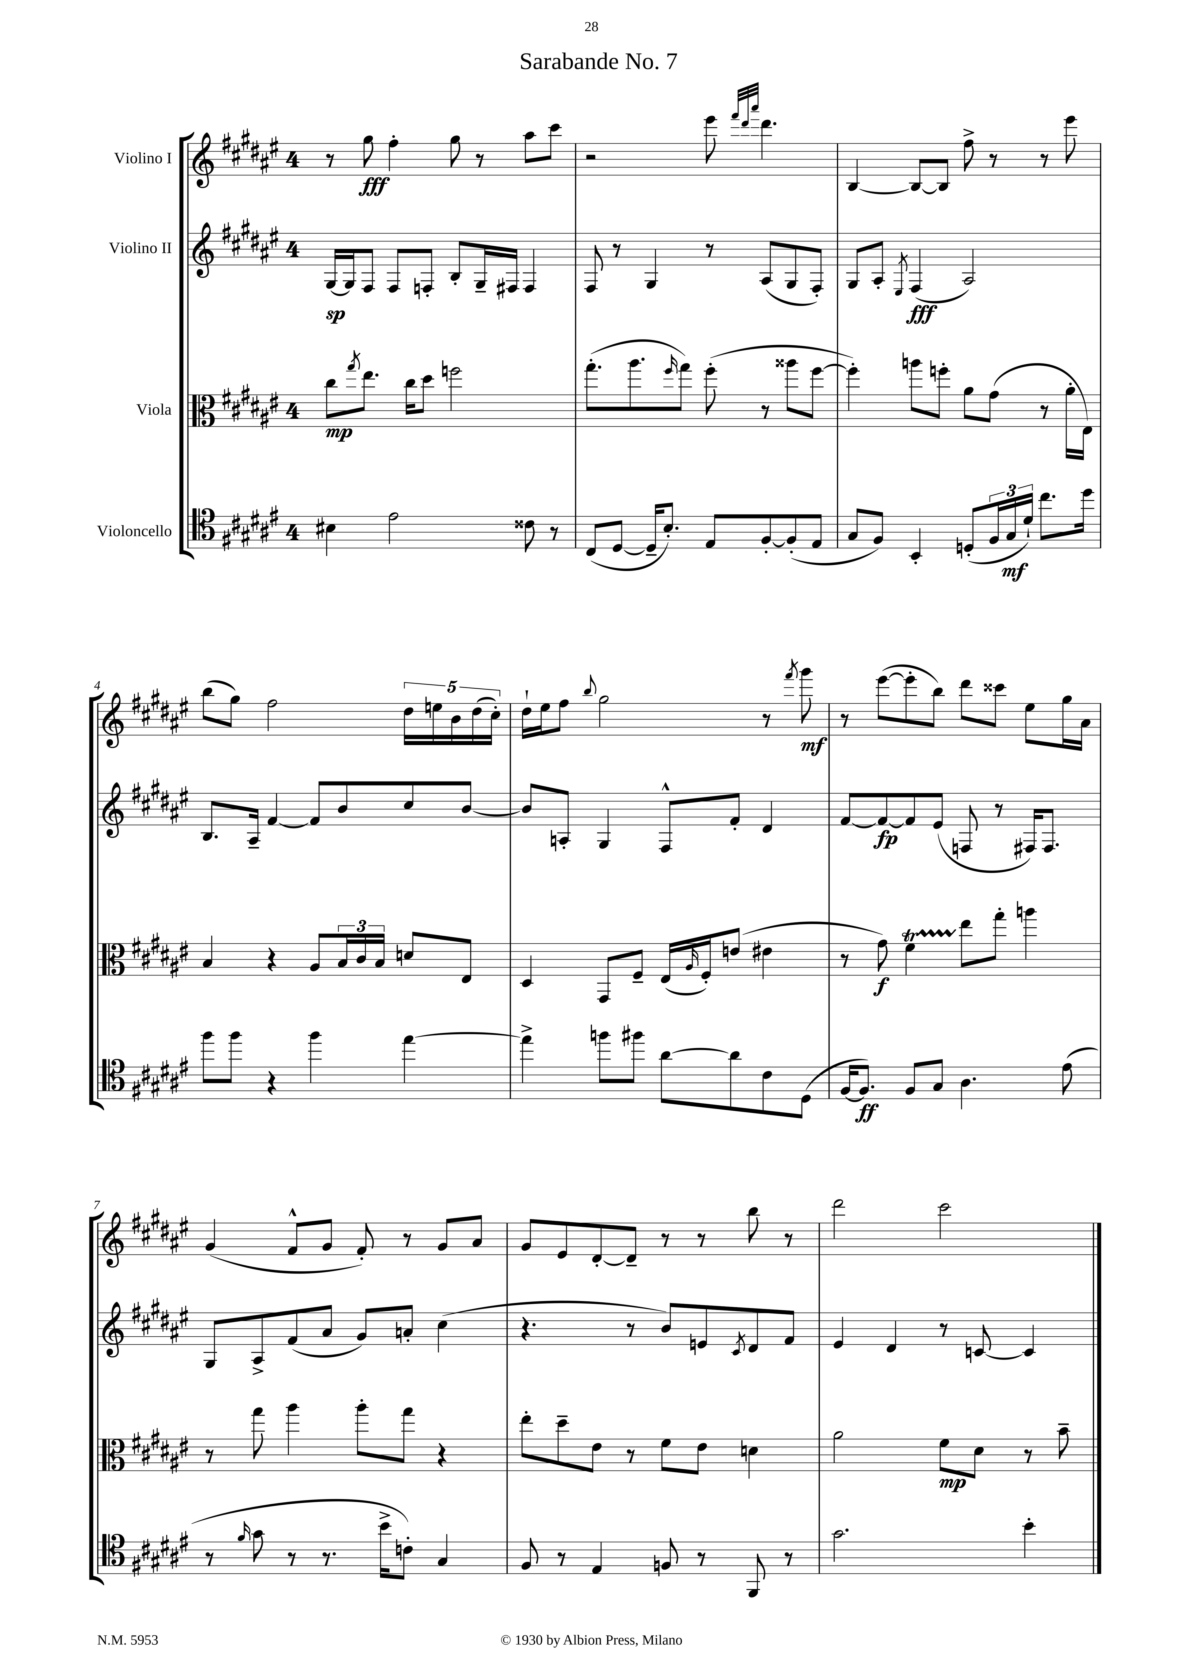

**kern	**dynam	**kern	**dynam	**kern	**dynam	**kern	**dynam
*part4	*part4	*part3	*part3	*part2	*part2	*part1	*part1
*staff4	*staff4	*staff3	*staff3	*staff2	*staff2	*staff1	*staff1
*I"Violoncello	*	*I"Viola	*	*I"Violino II	*	*I"Violino I	*
*clefC4	*	*clefC3	*	*clefG2	*	*clefG2	*
*k[f#c#g#d#a#e#]	*	*k[f#c#g#d#a#e#]	*	*k[f#c#g#d#a#e#]	*	*k[f#c#g#d#a#e#]	*
*M4/4	*	*M4/4	*	*M4/4	*	*M4/4	*
=1	=1	=1	=1	=1	=1	=1	=1
4B#X\	.	8cc#\L	mp	[16G#/LL	sp	8r	.
.	.	.	.	16G#/J]	.	.	.
.	.	8qgg#/	.	.	.	.	.
.	.	8.ee#\J	.	8F#/J	.	8gg#\	fff
2e#\	.	.	.	8F#/L	.	4ff#'\	.
.	.	16cc#\KL	.	.	.	.	.
.	.	8dd#\J	.	8Fn'/J	.	.	.
.	.	2ffn\	.	8B'/L	.	8gg#\	.
.	.	.	.	16G#~/L	.	8r	.
.	.	.	.	16F#X/JJ	.	.	.
8c##X\	.	.	.	4F#/	.	8aa#\L	.
8r	.	.	.	.	.	8ccc#\J	.
=2	=2	=2	=2	=2	=2	=2	=2
(8C#/L	.	(8.gg#'\L	.	8F#/	.	2r	.
[8D#/J	.	.	.	8r	.	.	.
.	.	8.aa#\	.	.	.	.	.
16D#~/KL]	.	.	.	4G#/	.	.	.
8.B'/J)	.	.	.	.	.	.	.
.	.	16qqff#/	.	.	.	.	.
.	.	8gg#\J)	.	.	.	.	.
8E#/L	.	(8ff#'\	.	8r	.	8eee#\	.
.	.	.	.	.	.	32qqfff#/LLL	.
.	.	.	.	.	.	32qqddd#/	.
.	.	.	.	.	.	32qqaaa#/JJJ	.
[8F#'/	.	8r	.	(8A#/L	.	4.ddd#\	.
(8F#'/]	.	8aa##X\L	.	8G#/	.	.	.
8E#/J	.	[8ff#\J	.	8F#'/J)	.	.	.
=3	=3	=3	=3	=3	=3	=3	=3
8G#/L	.	4ff#'\])	.	8G#/L	.	[4B/	.
8F#/J)	.	.	.	8A#'/J	.	.	.
.	.	.	.	8qE#/	.	.	.
4BB'/	.	8aan\L	.	(4F#/	fff	8B/L_	.
.	.	8ffn'\J	.	.	.	8B/J]	.
(8Dn'/L	.	8a#\L	.	2A#/)	.	8ff#^\	.
24F#/L	.	(8g#\J	.	.	.	8r	.
24G#/	mf	.	.	.	.	.	.
24d#`/JJ)	.	.	.	.	.	.	.
8.cc#\L	.	8r	.	.	.	8r	.
.	.	16a#'\LL	.	.	.	8eee#\	.
16dd#\Jk	.	16E#\JJ)	.	.	.	.	.
!!LO:LB:g=z
=4	=4	=4	=4	=4	=4	=4	=4
8ff#\L	.	4B/	.	8.B/L	.	(8bb\L	.
8ff#\J	.	.	.	.	.	8gg#\J)	.
.	.	.	.	16A#~/Jk	.	.	.
4r	.	4r	.	[4f#/	.	2ff#\	.
4ff#\	.	8A#/L	.	8f#/L]	.	.	.
.	.	24B/L	.	8b/	.	.	.
.	.	24c#/	.	.	.	.	.
.	.	24B/JJ	.	.	.	.	.
[4ee#\	.	8dn/L	.	8cc#/	.	20dd#\LL	.
.	.	.	.	.	.	20een\	.
.	.	.	.	.	.	20b\	.
.	.	8E#/J	.	[8b/J	.	.	.
.	.	.	.	.	.	(20dd#\	.
.	.	.	.	.	.	20cc#'\JJ)	.
=5	=5	=5	=5	=5	=5	=5	=5
4ee#^\]	.	4D#/	.	8b/L]	.	16dd#`\LL	.
.	.	.	.	.	.	16ee#\J	.
.	.	.	.	8An'/J	.	8ff#\J	.
.	.	.	.	.	.	8qqbb/	.
8ffn\L	.	8GG#/L	.	4G#/	.	2gg#\	.
8ff#X\J	.	8F#~/J	.	.	.	.	.
[8a#\L	.	(16E#/LL	.	8F#^^/L	.	.	.
.	.	16qqA#/	.	.	.	.	.
.	.	16F#'/J)	.	.	.	.	.
8a#\]	.	(8en/J	.	8f#'/J	.	.	.
8c#\	.	4e#X\	.	4d#/	.	8r	.
.	.	.	.	.	.	8qfff#/	.
(8D#\J	.	.	.	.	.	8ggg#\	mf
=6	=6	=6	=6	=6	=6	=6	=6
[16F#/KL	.	8r	.	[8f#/L	.	8r	.
8.F#/J])	ff	.	.	.	.	.	.
.	.	8g#\)	f	8f#/_	fp	([8eee#\L	.
8F#/L	.	4f#T\	.	8f#/]	.	8eee#'\]	.
8G#/J	.	.	.	(8e#/J	.	8bb\J)	.
4.A#\	.	8ee#\L	.	8Fn/	.	8ddd#\L	.
.	.	8gg#'\J	.	8r	.	8ccc##X\J	.
.	.	4aan\	.	16F#X/KL)	.	8ee#\L	.
.	.	.	.	8.F#/J	.	.	.
(8e#\	.	.	.	.	.	16gg#\L	.
.	.	.	.	.	.	16a#\JJ	.
!!LO:LB:g=z
=7	=7	=7	=7	=7	=7	=7	=7
8r	.	8r	.	8G#/L	.	(4g#/	.
16qqf#/	.	.	.	.	.	.	.
8g#\	.	8gg#\	.	8A#^/	.	.	.
8r	.	4aa#\	.	(8f#/	.	8f#^^/L	.
8.r	.	.	.	8a#/J	.	8g#/J	.
.	.	8aa#'\L	.	8g#/L)	.	8f#'/)	.
16b^\KL	.	.	.	.	.	.	.
8cn'\J)	.	8gg#\J	.	8an'/J	.	8r	.
4G#/	.	4r	.	(4cc#\	.	8g#/L	.
.	.	.	.	.	.	8a#/J	.
=8	=8	=8	=8	=8	=8	=8	=8
8F#/	.	8ee#'\L	.	4.r	.	8g#/L	.
8r	.	8dd#~\	.	.	.	8e#/	.
4E#/	.	8e#\J	.	.	.	[8d#'/	.
.	.	8r	.	8r	.	8d#~/J]	.
8Fn/	.	8f#\L	.	8b/L)	.	8r	.
8r	.	8e#\J	.	8en/	.	8r	.
.	.	.	.	8qc#/	.	.	.
8FF#/	.	4dn\	.	8d#/	.	8bb\	.
8r	.	.	.	8f#/J	.	8r	.
=9	=9	=9	=9	=9	=9	=9	=9
2.g#\	.	2a#\	.	4e#/	.	2ddd#\	.
.	.	.	.	4d#/	.	.	.
.	.	8f#\L	mp	8r	.	2ccc#\	.
.	.	8d#\J	.	[8cn/	.	.	.
4b'\	.	8r	.	4c/]	.	.	.
.	.	8b~\	.	.	.	.	.
==	==	==	==	==	==	==	==
*-	*-	*-	*-	*-	*-	*-	*-
